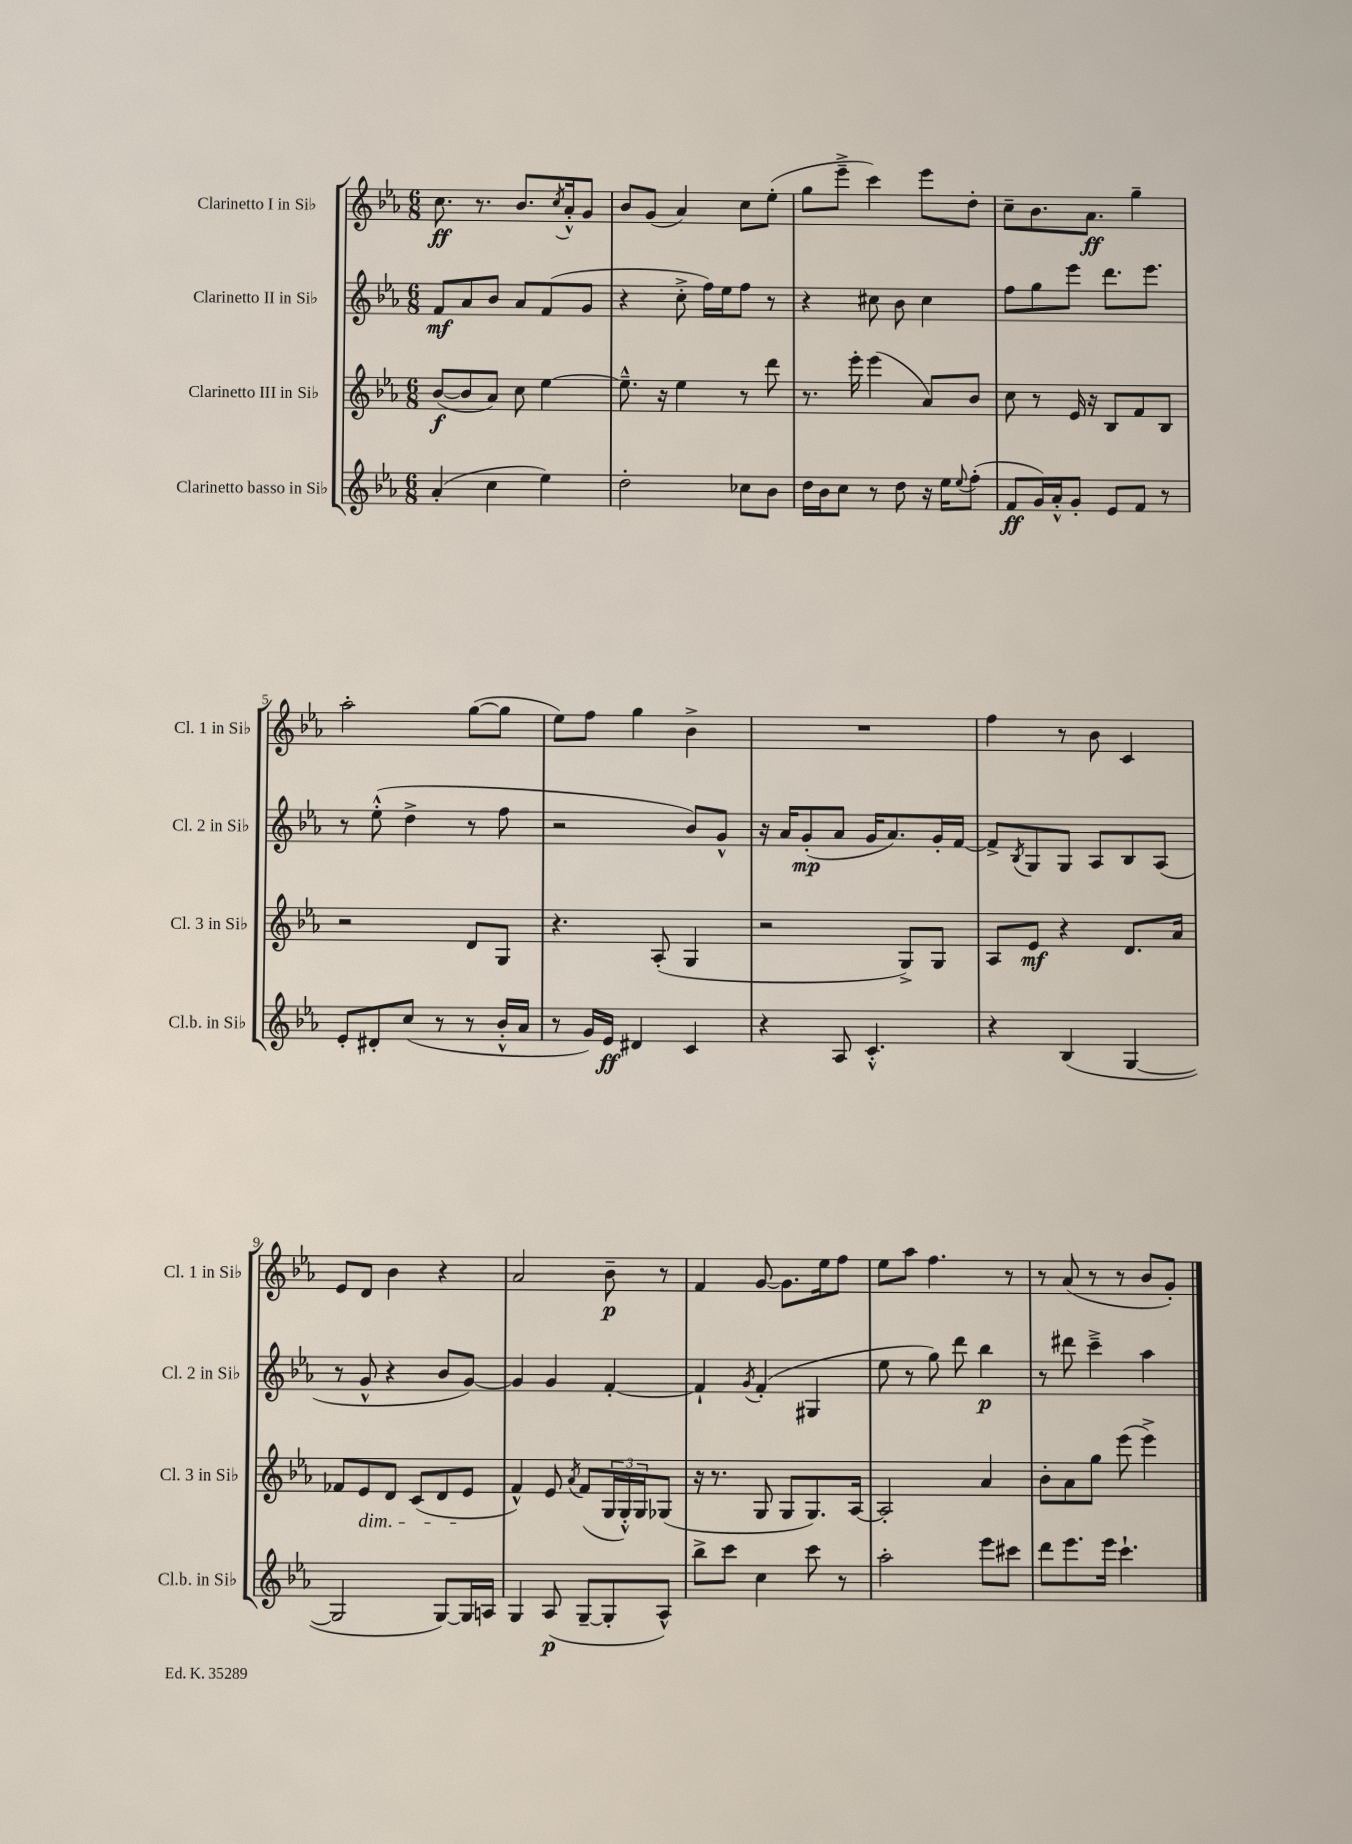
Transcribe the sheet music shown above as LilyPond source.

<<
\new StaffGroup <<
\new Staff = "s0" \with { instrumentName = "Clarinetto I in Sib" shortInstrumentName = "Cl. 1 in Sib" } {
    \clef treble \key ees \major \numericTimeSignature \time 6/8
    c''8.\ff r8. bes'8. \acciaccatura { c''8 } aes'16-.-^ g'8 |
    bes'8 g'8( aes'4) c''8 ees''8-.( |
    g''8 ees'''8---> c'''4) ees'''8 d''8-. |
    c''8-- bes'8. aes'8.\ff g''4-- |
    aes''2-. g''8~( g''8 |
    ees''8) f''8 g''4 bes'4-> |
    R2. |
    f''4 r8 bes'8 c'4 |
    ees'8 d'8 bes'4 r4 |
    aes'2 bes'8--\p r8 |
    f'4 g'8~ g'8. ees''16 f''8 |
    ees''8 aes''8 f''4. r8 |
    r8 aes'8( r8 r8 bes'8 g'8-.) \bar "|." |
}
\new Staff = "s1" \with { instrumentName = "Clarinetto II in Sib" shortInstrumentName = "Cl. 2 in Sib" } {
    \clef treble \key ees \major \numericTimeSignature \time 6/8
    f'8\mf aes'8 bes'8 aes'8 f'8( g'8 |
    r4 c''8-.-> f''16) ees''16 f''8 r8 |
    r4 cis''8 bes'8 cis''4 |
    f''8 g''8 ees'''8 d'''8. ees'''8. |
    r8 ees''8-.-^( d''4-> r8 f''8 |
    r2 bes'8) g'8-^ |
    r16 aes'16 g'8-.\mp( aes'8 g'16 aes'8.) g'16-. f'16~ |
    f'8-> \acciaccatura { bes8 } g8 g8 aes8 bes8 aes8( |
    r8 g'8-^ r4 bes'8 g'8~) |
    g'4 g'4 f'4~-. |
    f'4-! \acciaccatura { g'8 } f'4-.( gis4 |
    ees''8 r8 g''8) d'''8 bes''4\p |
    r8 dis'''8 c'''4---> aes''4 \bar "|." |
}
\new Staff = "s2" \with { instrumentName = "Clarinetto III in Sib" shortInstrumentName = "Cl. 3 in Sib" } {
    \clef treble \key ees \major \numericTimeSignature \time 6/8
    bes'8~\f( bes'8 aes'8) c''8 ees''4~ |
    ees''8.---^ r16 ees''4 r8 d'''8 |
    r8. ees'''16-. ees'''4( aes'8) bes'8 |
    c''8 r8 ees'16 r16 bes8 f'8 bes8 |
    r2 d'8 g8 |
    r4. aes8-.( g4 |
    r2 g8->) g8 |
    aes8 ees'8\mf r4 d'8. aes'16 |
    fes'8 ees'8\dim d'8 c'8( d'8 ees'8\! |
    f'4-^) ees'8 \acciaccatura { aes'8 } f'8( \tuplet 3/2 { g16 g16-.-^) g16 } ges8( |
    r16 r8. g8 g8 g8.) aes16~ |
    aes2-. aes'4 |
    bes'8-. aes'8 g''8 ees'''8( ees'''4->) \bar "|." |
}
\new Staff = "s3" \with { instrumentName = "Clarinetto basso in Sib" shortInstrumentName = "Cl.b. in Sib" } {
    \clef treble \key ees \major \numericTimeSignature \time 6/8
    aes'4-.( c''4 ees''4) |
    d''2-. ces''8 bes'8 |
    d''16 bes'16 c''8 r8 d''8 r16 ees''16 \appoggiatura { ees''8 } f''8-.( |
    f'8\ff g'16) aes'16-.-^ g'8-. ees'8 f'8 r8 |
    ees'8-. dis'8-. c''8( r8 r8 bes'16-.-^ aes'16 |
    r8 g'16) ees'16\ff dis'4 c'4 |
    r4 aes8 c'4.-.-^ |
    r4 bes4( g4~ |
    g2 g8~) g16 a16 |
    g4 aes8\p( g8~-- g8-. aes8-^) |
    bes''8-> c'''8 c''4 c'''8 r8 |
    aes''2-. ees'''8 cis'''8 |
    d'''8 ees'''8. ees'''16 c'''4.-! \bar "|." |
}
>>
>>
